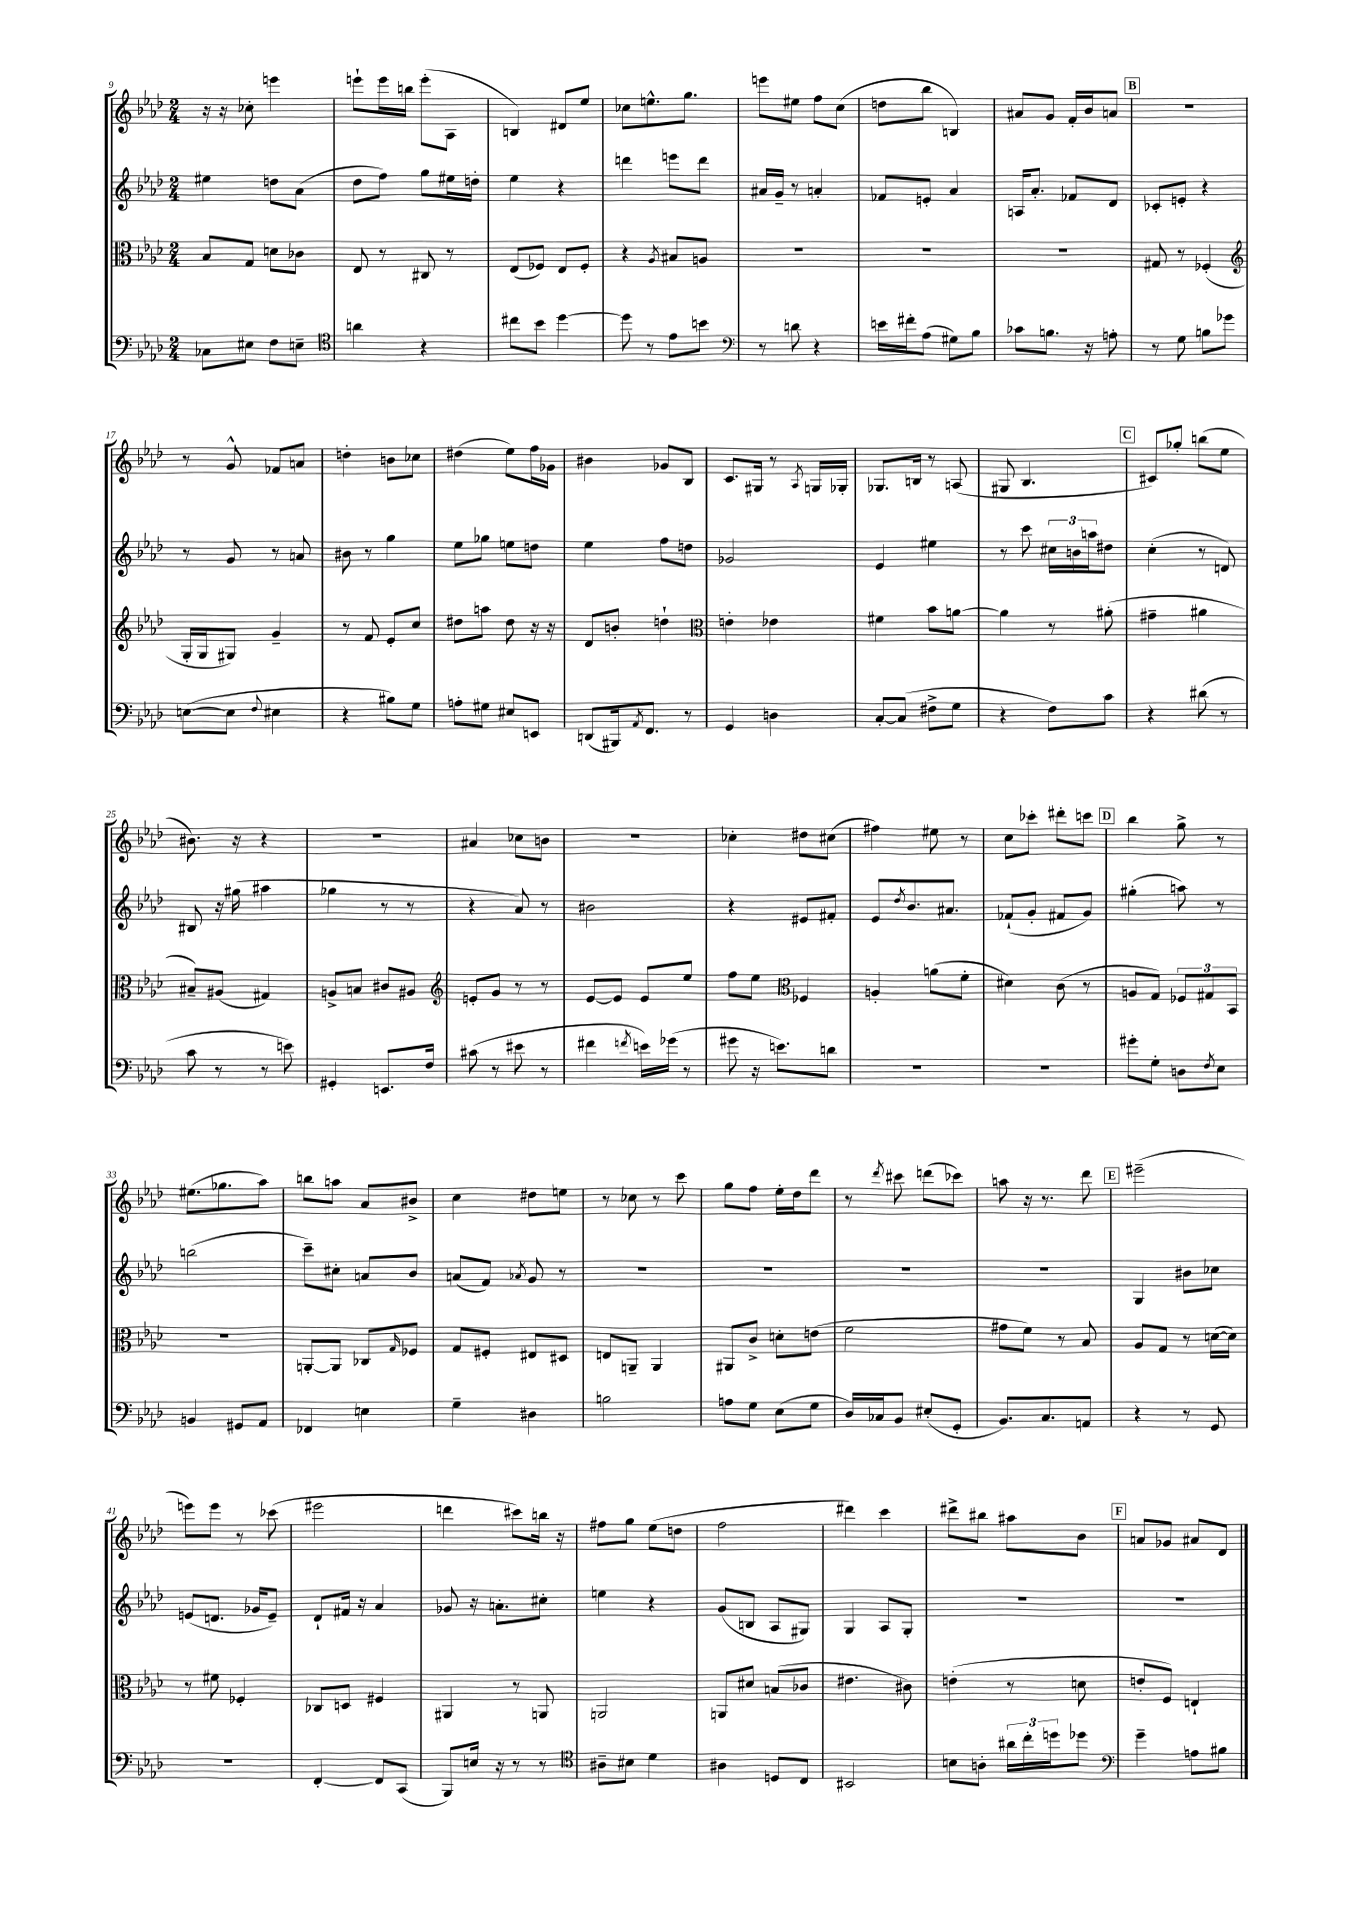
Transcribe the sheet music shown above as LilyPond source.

<<
\new StaffGroup <<
\new Staff = "s0" {
    \clef treble \key aes \major \numericTimeSignature \time 2/4
    r16 r16 ces''8-. e'''4 |
    e'''8-! e'''16 b''16 e'''8-.( aes8 |
    b4) dis'8 ees''8 |
    ces''8 e''8.-^ g''8. |
    e'''8 eis''8 f''8 c''8( |
    d''8 bes''8 b4) |
    ais'8 g'8 f'16-. bes'16 a'8 |
    \mark \markup { \box "B" } R2 |
    r8 g'8-^ fes'8 a'8 |
    d''4-. b'8 ces''8 |
    dis''4( ees''8) f''16 ges'16 |
    bis'4 ges'8 bes8 |
    c'8. gis16 r8 \acciaccatura { aes8 } g16 ges16-. |
    ges8. b16 r8 a8( |
    gis8 bes4. |
    \mark \markup { \box "C" } cis'8) ges''8-. b''8( ees''8 |
    bis'8.) r16 r4 |
    r2 |
    ais'4 ces''8 b'8 |
    R2 |
    ces''4-. dis''8 cis''8( |
    fis''4) eis''8 r8 |
    c''8 ces'''8-. dis'''8-. c'''8 |
    \mark \markup { \box "D" } bes''4 g''8-> r8 |
    eis''8.( ges''8. aes''8) |
    b''8 a''8 aes'8 bis'8-> |
    c''4 dis''8 e''8 |
    r8 ces''8 r8 c'''8 |
    g''8 f''8 ees''16-. des''16 des'''8 |
    r8 \acciaccatura { des'''8 } cis'''8 d'''8( ces'''8) |
    a''8 r16 r8. des'''8 |
    \mark \markup { \box "E" } eis'''2--( |
    e'''8) e'''8 r8 ces'''8( |
    eis'''2 |
    d'''4 cis'''8) b''16 r16 |
    fis''8 g''8 ees''8( d''8 |
    f''2 |
    dis'''4) c'''4 |
    dis'''8-> bis''8 ais''8 bes'8 |
    \mark \markup { \box "F" } a'8 ges'8 ais'8 des'8 \bar "|." |
}
\new Staff = "s1" {
    \clef treble \key aes \major \numericTimeSignature \time 2/4
    eis''4 d''8 aes'8( |
    des''8 f''8) g''8 eis''16 d''16-. |
    ees''4 r4 |
    d'''4 e'''8 d'''8 |
    ais'16 g'16-- r8 a'4-. |
    fes'8 e'8-. aes'4 |
    a16 aes'8.-. fes'8 des'8 |
    \mark \markup { \box "B" } ces'8-. e'8-. r4 |
    r8 g'8 r8 a'8 |
    bis'8 r8 g''4 |
    ees''8 ges''8 e''8 d''8 |
    ees''4 f''8 d''8 |
    ges'2 |
    ees'4 eis''4 |
    r8 c'''8 \tuplet 3/2 { cis''16 b'16 a''16 } dis''8 |
    \mark \markup { \box "C" } c''4-.( r8 d'8) |
    bis8 r16 gis''16( ais''4 |
    ges''4 r8 r8 |
    r4 aes'8) r8 |
    bis'2 |
    r4 eis'8 fis'8-. |
    ees'8 \acciaccatura { des''8 } bes'8. ais'8. |
    fes'8-!( g'8-. fis'8 g'8) |
    \mark \markup { \box "D" } gis''4-.( a''8) r8 |
    b''2( |
    c'''8--) cis''8-. a'8 bes'8 |
    a'8( f'8) \acciaccatura { aes'8 } g'8 r8 |
    R2 |
    R2 |
    R2 |
    R2 |
    \mark \markup { \box "E" } g4 bis'8 ces''8 |
    e'8( d'8. ges'16 e'8--) |
    des'8-! fis'16 r16 aes'4 |
    ges'8 r16 a'8.-. cis''8-. |
    e''4 r4 |
    g'8( b8 aes8 gis8) |
    g4 aes8 g8-. |
    R2 |
    \mark \markup { \box "F" } R2 \bar "|." |
}
\new Staff = "s2" {
    \clef alto \key aes \major \numericTimeSignature \time 2/4
    bes8 g8 d'8 ces'8 |
    ees8 r8 cis8 r8 |
    ees8( fes8) ees8 fes8-. |
    r4 \acciaccatura { aes8 } bis8 a8 |
    R2 |
    R2 |
    R2 |
    \mark \markup { \box "B" } gis8 r8 fes4-.( |
    \clef treble g16-. g16 gis8) g'4-- |
    r8 f'8 ees'8-. c''8 |
    dis''8 a''8 dis''8 r16 r16 |
    des'8 b'8-. d''4-! |
    \clef alto e'4-. ees'4 |
    fis'4 bes'8 a'8~ |
    a'4 r8 ais'8-.( |
    \mark \markup { \box "C" } gis'4-- ais'4 |
    bis8--) ais8( gis4) |
    a8-> b8 cis'8 ais8 |
    \clef treble e'8-. g'8 r8 r8 |
    ees'8~ ees'8 ees'8 ees''8 |
    f''8 ees''8 \clef alto fes4 |
    a4-. a'8( f'8-. |
    dis'4) c'8( r8 |
    \mark \markup { \box "D" } a8 g8) \tuplet 3/2 { fes8 gis8 bes,8 } |
    r2 |
    a,8~-. a,8 ces8 \grace { g16 } fes8 |
    g8 fis8-. eis8 dis8 |
    e8 a,8-- a,4 |
    ais,8 c'8-> d'8-. e'8( |
    f'2 |
    gis'8 f'8) r8 bes8 |
    \mark \markup { \box "E" } aes8 g8 r8 d'16~( d'16) |
    r8 fis'8 fes4-. |
    ces8 d8 fis4 |
    ais,4 r8 a,8 |
    a,2 |
    a,8 dis'8 b8( ces'8 |
    eis'4. cis'8) |
    e'4-.( r8 d'8 |
    \mark \markup { \box "F" } e'8-. f8) e4-! \bar "|." |
}
\new Staff = "s3" {
    \clef bass \key aes \major \numericTimeSignature \time 2/4
    ces8 eis8 f8 e8-- |
    \clef tenor a'4 r4 |
    cis''8 bes'8 des''4~ |
    des''8 r8 ees'8 b'8 |
    \clef bass r8 d'8 r4 |
    e'16 fis'16-. aes8( gis8) bes8 |
    ces'8 b8. r16 a8-. |
    \mark \markup { \box "B" } r8 g8 b8 ges'8 |
    e8~( e8 \appoggiatura { f8 } eis4 |
    r4 bis8) g8 |
    a8-. gis8 eis8 e,8 |
    d,8( bis,,16) \acciaccatura { aes,8 } f,8. r8 |
    g,4 d4 |
    c8~-. c8( fis8-> g8 |
    r4 f8) c'8 |
    \mark \markup { \box "C" } r4 dis'8( r8 |
    c'8 r8 r8 e'8) |
    gis,4-. e,8. f16 |
    cis'8( r8 eis'8 r8 |
    fis'4 \acciaccatura { f'8 } e'16) ges'16( r8 |
    gis'8 r16 e'8.) d'8 |
    R2 |
    R2 |
    \mark \markup { \box "D" } gis'8-. g8-. d8 \acciaccatura { f8 } ees8 |
    b,4 gis,8 aes,8 |
    fes,4 e4 |
    g4-- dis4 |
    b2 |
    a8 g8 ees8( g8 |
    des16) ces16 bes,8 eis8-.( g,8-. |
    bes,8.) c8. a,8 |
    \mark \markup { \box "E" } r4 r8 g,8 |
    r2 |
    f,4~-. f,8 c,8( |
    bes,,8) e16 r16 r8 r8 |
    \clef tenor ais8-- bis8 des'4 |
    ais4 d8 c8 |
    bis,2 |
    b8 a8-. \tuplet 3/2 { ais'16 c''16-. d''16 } des''8 |
    \mark \markup { \box "F" } \clef bass g'4-- a8 bis8 \bar "|." |
}
>>
>>
\layout { \context { \Score currentBarNumber = #9 } }
